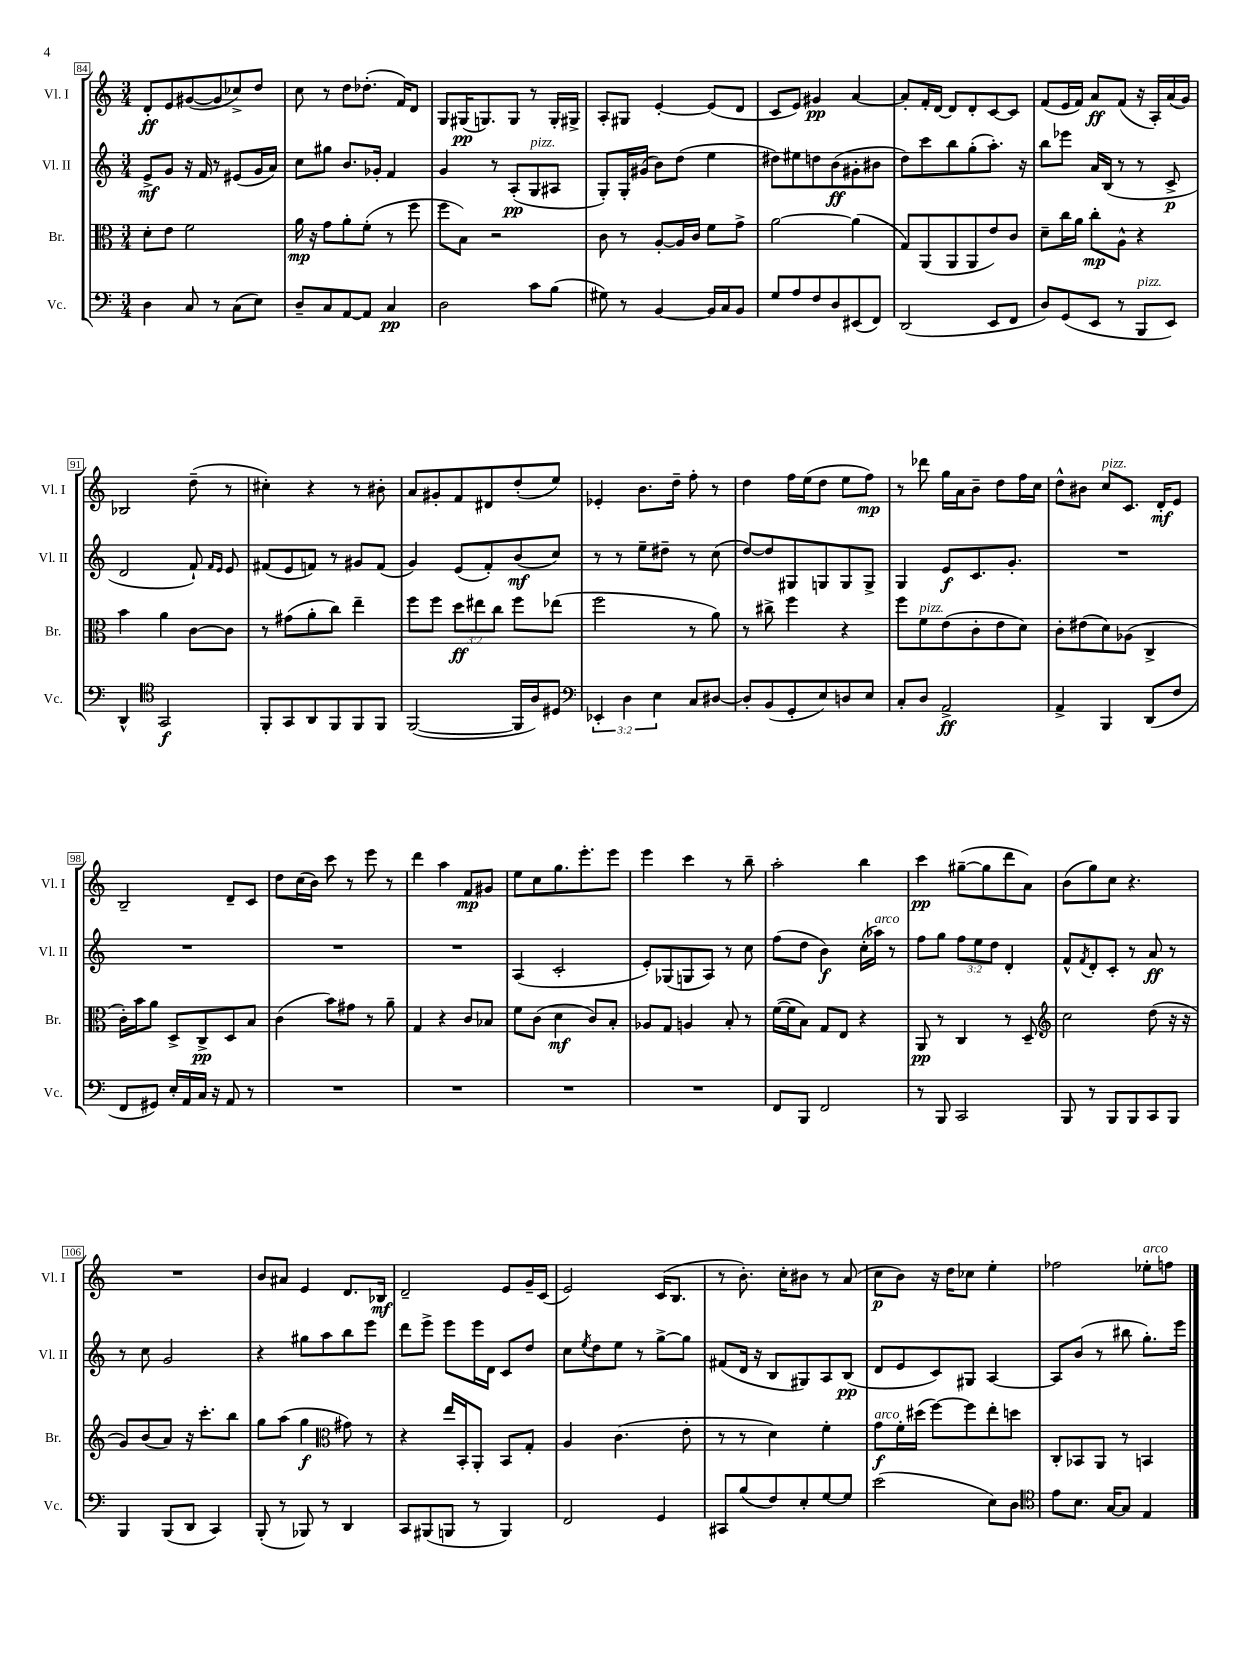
<<
\new StaffGroup <<
\new Staff = "s0" \with { instrumentName = "Vl. I" shortInstrumentName = "Vl. I" } {
    \clef treble \key c \major \numericTimeSignature \time 3/4
    d'8-.\ff e'8 gis'8~( gis'8 ces''8->) d''8 |
    c''8 r8 d''8 des''8.-.( f'16) d'8 |
    g8 gis16\pp( g8.) g8 r8 g16-. gis16-> |
    a8-. gis8 e'4~-. e'8( d'8 |
    c'8 e'8) gis'4\pp a'4~ |
    a'8-. f'16-. d'16~ d'8 d'8-. c'8~ c'8 |
    f'8( e'16 f'16) a'8\ff f'8( r16 a16-.) a'16( g'16) |
    bes2 d''8--( r8 |
    cis''4-.) r4 r8 bis'8-. |
    a'8 gis'8-. f'8 dis'8 d''8-.( e''8) |
    ees'4-. b'8. d''16-- f''8-. r8 |
    d''4 f''16 e''16( d''8 e''8 f''8\mp) |
    r8 des'''8 g''16 a'16 b'8-- d''8 f''16 c''16 |
    d''8-^ bis'8 c''8^\markup { \italic "pizz." } c'8. d'16-.\mf e'8 |
    b2-- d'8-- c'8 |
    d''8 c''16( b'16) c'''8 r8 e'''8 r8 |
    d'''4 a''4 f'8\mp gis'8 |
    e''8 c''8 g''8. e'''8.-. e'''8 |
    e'''4 c'''4 r8 b''8-- |
    a''2-. b''4 |
    c'''4\pp gis''8~--( gis''8 d'''8 a'8) |
    b'8( g''8) c''8 r4. |
    R2. |
    b'8 ais'8 e'4 d'8. bes16\mf |
    d'2-- e'8 g'16-- c'16( |
    e'2) c'16( b8. |
    r8 b'8.-.) c''16-. bis'8 r8 a'8( |
    c''8\p b'8) r16 d''16 ces''8 e''4-. |
    fes''2 ees''8-.^\markup { \italic "arco" } f''8 \bar "|." |
}
\new Staff = "s1" \with { instrumentName = "Vl. II" shortInstrumentName = "Vl. II" } {
    \clef treble \key c \major \numericTimeSignature \time 3/4 \override Staff.TupletNumber.text = #tuplet-number::calc-fraction-text
    e'8->\mf g'8 r16 f'16 r8 eis'8( g'16 a'16) |
    c''8 gis''8 b'8. ges'16-. f'4 |
    g'4 r8 a8-.\pp( g8^\markup { \italic "pizz." } ais8 |
    g8-.) g16-. gis'16( b'8) d''8( e''4 |
    dis''8) eis''8 d''8 b'8\ff( gis'8-. bis'8 |
    d''8) c'''8 b''8 g''8-.( a''8.-.) r16 |
    b''8 ees'''8 a'16 b16( r8 r8 c'8->\p |
    d'2 f'8-!) \grace { f'16 e'16 } e'8 |
    fis'8( e'8 f'8) r8 gis'8 f'8( |
    g'4) e'8( f'8-.) b'8\mf( c''8) |
    r8 r8 e''8-- dis''8-- r8 c''8( |
    d''8~) d''8 gis8 g8 g8 g8-> |
    g4 e'8\f c'8. g'8.-. |
    R2. |
    R2. |
    R2. |
    R2. |
    a4( c'2-. |
    e'8-.) ges8( g8 a8) r8 c''8 |
    f''8( d''8 b'4\f) c''16-.( aes''16^\markup { \italic "arco" }) r8 |
    f''8 g''8 \tuplet 3/2 { f''8 e''8 d''8 } d'4-. |
    f'8-^ \acciaccatura { f'8 } d'8-. c'8-. r8 a'8\ff r8 |
    r8 c''8 g'2 |
    r4 gis''8 a''8 b''8 e'''8 |
    d'''8 e'''8-> e'''8 e'''16 d'16 c'8 d''8 |
    c''8 \acciaccatura { e''8 } d''8 e''8 r8 g''8~-> g''8 |
    fis'8( d'16 r16 b8 gis8) a8 b8\pp( |
    d'8 e'8 c'8) gis8 a4~ |
    a8 b'8( r8 bis''8 g''8.-.) e'''16 \bar "|." |
}
\new Staff = "s2" \with { instrumentName = "Br." shortInstrumentName = "Br." } {
    \clef alto \key c \major \numericTimeSignature \time 3/4 \override Staff.TupletNumber.text = #tuplet-number::calc-fraction-text
    d'8-. e'8 f'2 |
    a'16\mp r16 g'8 a'8-. f'8-.( r8 f''8 |
    f''8 b8) r2 |
    c'8 r8 a8~-. a16 c'16 f'8 g'8-> |
    a'2~ a'4( |
    g8) a,8( a,8 a,8 e'8) c'8 |
    d'8-- c''16 a'16 c''8-.\mp a8-^ r4 |
    b'4 a'4 c'8~ c'8 |
    r8 gis'8( a'8-. c''8) e''4-- |
    f''8 f''8 \tuplet 3/2 { d''8\ff eis''8 c''8 } f''8 ees''8( |
    f''2 r8 a'8) |
    r8 cis''8-> f''4 r4 |
    f''8 f'8^\markup { \italic "pizz." } e'8( c'8-. e'8 d'8) |
    c'8-. eis'8( d'8) aes8( c4-> |
    c'16-.) b'16 a'8 d8-> c8->\pp d8 b8 |
    c'4( b'8) gis'8 r8 a'8-- |
    g4 r4 c'8 bes8 |
    f'8 c'8( d'4\mf c'8) b8-. |
    aes8 g8 a4 b8-. r8 |
    f'16~( f'16 b8) g8 e8 r4 |
    a,8\pp r8 c4 r8 d8-- |
    \clef treble c''2 d''8( r16 r16 |
    g'8) b'8( a'8) r16 c'''8.-. b''8 |
    g''8 a''8( g''4\f \clef alto gis'8) r8 |
    r4 e''16 b,16-. a,8-. b,8 g8-. |
    a4 c'4.( e'8-. |
    r8 r8 d'4) f'4-. |
    g'8\f^\markup { \italic "arco" } f'16-. dis''16( f''8~) f''8 e''8-. d''8 |
    c8-. bes,8 a,8 r8 b,4 \bar "|." |
}
\new Staff = "s3" \with { instrumentName = "Vc." shortInstrumentName = "Vc." } {
    \clef bass \key c \major \numericTimeSignature \time 3/4 \override Staff.TupletNumber.text = #tuplet-number::calc-fraction-text
    d4 c8 r8 c8( e8) |
    d8-- c8 a,8~ a,8 c4\pp |
    d2 c'8 b8( |
    gis8) r8 b,4~ b,16 c16 b,8 |
    g8 a8 f8 d8 eis,8( f,8) |
    d,2( e,8 f,8 |
    d8) g,8( e,8 r8 b,,8^\markup { \italic "pizz." } e,8) |
    d,4-^ \clef tenor g,2\f |
    f,8-. g,8 a,8 f,8 f,8 f,8 |
    f,2~( f,16 a16) dis8 |
    \clef bass \tuplet 3/2 { ees,4-. d4 e4 } c8 dis8~ |
    dis8-. b,8( g,8-. e8) d8 e8 |
    c8-. d8 a,2->\ff |
    a,4-> b,,4 d,8( f8 |
    f,8 gis,8) e16-. a,16 c16 r16 a,8 r8 |
    R2. |
    R2. |
    R2. |
    R2. |
    f,8 b,,8 f,2 |
    r8 b,,8 c,2 |
    b,,8 r8 b,,8 b,,8 c,8 b,,8 |
    b,,4 b,,8( d,8 c,4) |
    b,,8-.( r8 bes,,8) r8 d,4 |
    c,8 bis,,8( b,,8 r8 b,,4) |
    f,2 g,4 |
    cis,8 b8( f8) e8-. g8~ g8 |
    e'2( e8) d8 |
    \clef tenor e'8 b8. g16~ g8 e4 \bar "|." |
}
>>
>>
\layout { \context { \Score currentBarNumber = #84 \override BarNumber.stencil = #(make-stencil-boxer 0.1 0.3 ly:text-interface::print) } }
